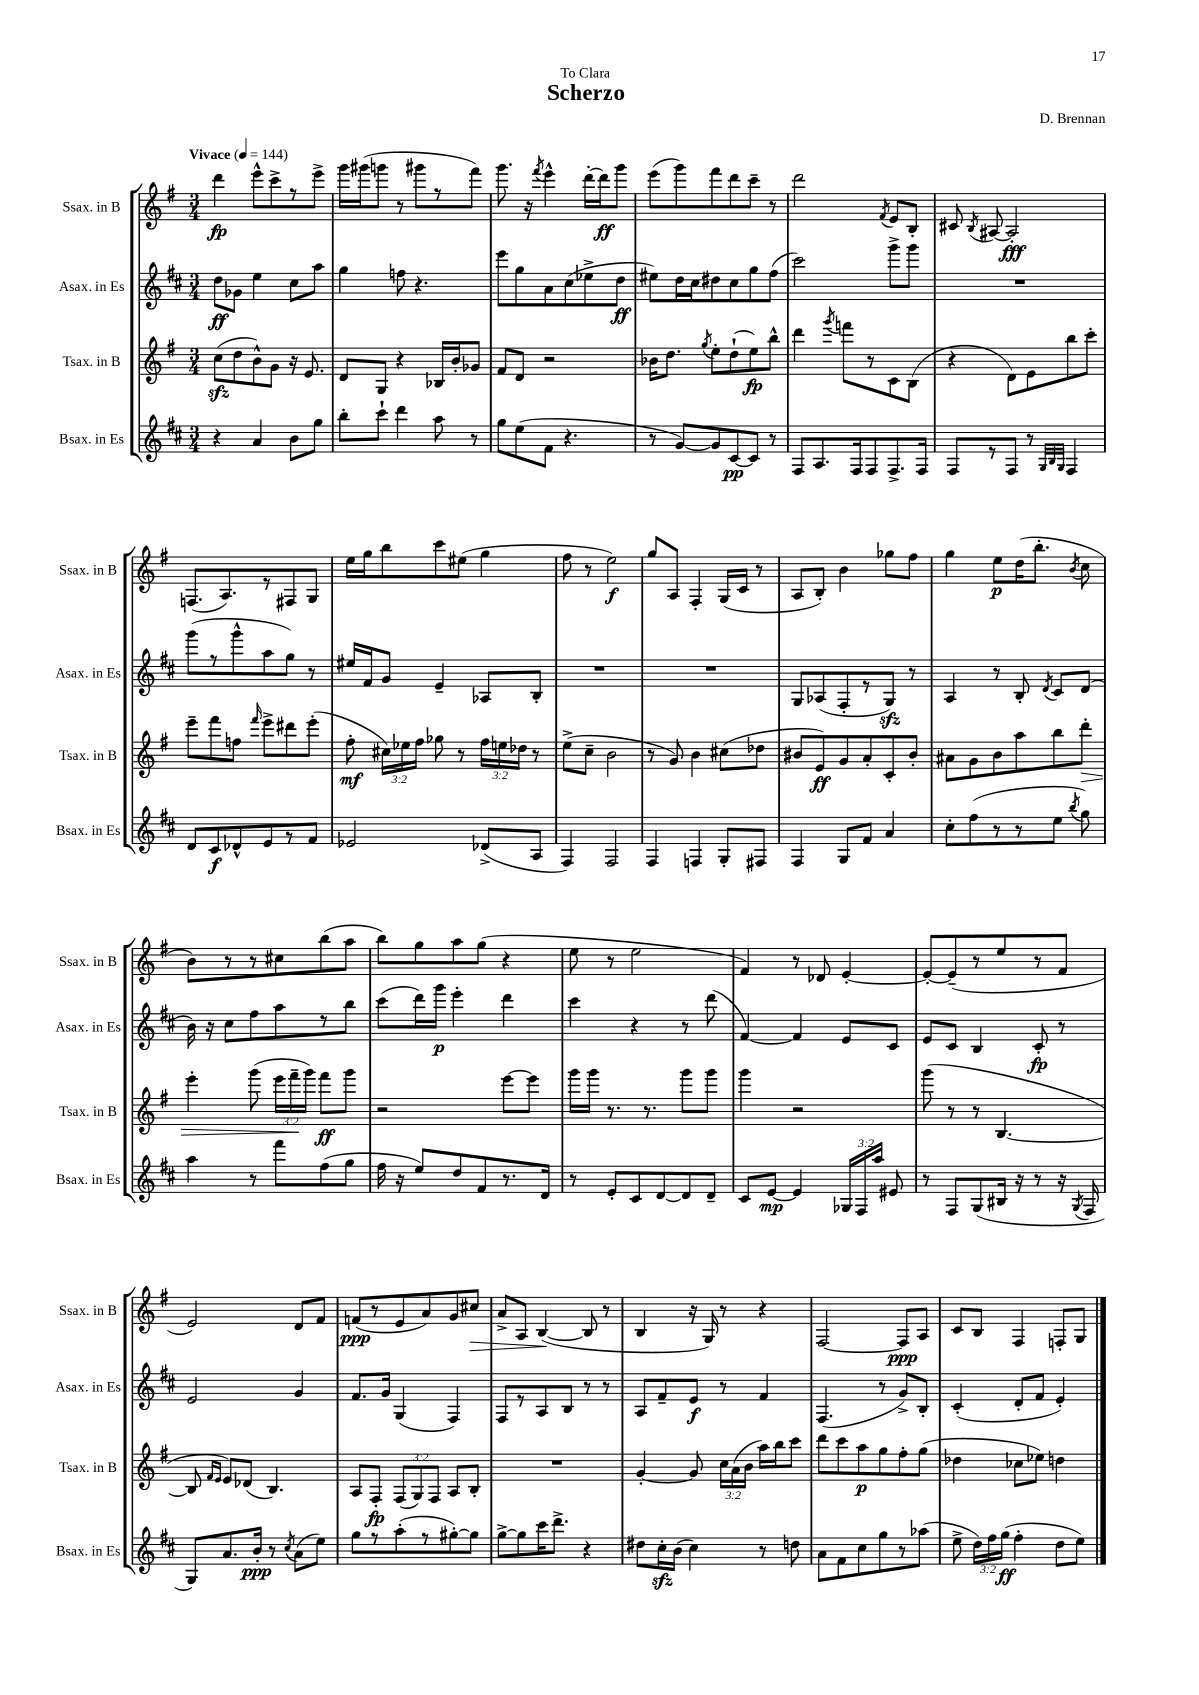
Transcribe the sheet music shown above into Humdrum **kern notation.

**kern	**dynam	**kern	**dynam	**kern	**dynam	**kern	**dynam
*part4	*part4	*part3	*part3	*part2	*part2	*part1	*part1
*staff4	*staff4	*staff3	*staff3	*staff2	*staff2	*staff1	*staff1
*I"Bsax. in Es	*	*I"Tsax. in B	*	*I"Asax. in Es	*	*I"Ssax. in B	*
*I'Bsax. in Es	*	*I'Tsax. in B	*	*I'Asax. in Es	*	*I'Ssax. in B	*
*clefG2	*	*clefG2	*	*clefG2	*	*clefG2	*
*k[f#c#]	*	*k[f#]	*	*k[f#c#]	*	*k[f#]	*
*M3/4	*	*M3/4	*	*M3/4	*	*M3/4	*
*MM144	*	*MM144	*	*MM144	*	*MM144	*
=1	=1	=1	=1	=1	=1	=1	=1
!	!	!	!	!	!	!LO:TX:a:B:t=Vivace	!
4r	.	(8cczz\L	.	8dd\L	ff	4ddd\	fp
.	.	8dd\	.	8g-X\J	.	.	.
4a/	.	8b^^\)	.	4ee\	.	8eee^^\L	.
.	.	8g\J	.	.	.	8ccc^\	.
8b\L	.	16r	.	8cc#\L	.	8r	.
.	.	8.e/	.	.	.	.	.
8gg\J	.	.	.	8aa\J	.	8eee^\J	.
=2	=2	=2	=2	=2	=2	=2	=2
8bb'\L	.	8d/L	.	4gg\	.	16ggg\LL	.
.	.	.	.	.	.	(16ggg#X\J	.
8ccc#`\J	.	8G/J	.	.	.	8gggn\J	.
4ddd\	.	4r	.	8ffn\	.	8r	.
.	.	.	.	4.r	.	8ggg#X\L	.
8aa\	.	16B-X/LL	.	.	.	8r	.
.	.	16b'/J	.	.	.	.	.
8r	.	8g-X/J	.	.	.	8fff#\J)	.
=3	=3	=3	=3	=3	=3	=3	=3
8gg\L	.	8f#/L	.	8eee\L	.	8.ggg\	.
(8ee\	.	8d/J	.	8gg\	.	.	.
.	.	.	.	.	.	16r	.
.	.	.	.	.	.	8qfff#/	.
8f#\J	.	2r	.	8a\	.	4eee^^\	.
4.r	.	.	.	(8cc#\	.	.	.
.	.	.	.	8ee-X^\	.	[16ddd'\LL	.
.	.	.	.	.	.	16ddd\J]	ff
.	.	.	.	8dd\J	ff	8ggg\J	.
=4	=4	=4	=4	=4	=4	=4	=4
8r	.	16b-X\KL	.	8ee#X\L)	.	(8eee\L	.
.	.	8.dd\J	.	.	.	.	.
[8g/L)	.	.	.	16dd\L	.	8ggg\)	.
.	.	.	.	16cc#\J	.	.	.
.	.	8qgg/	.	.	.	.	.
8g/]	.	8ee'\L	.	8dd#X\	.	8fff#\	.
[8c#/	pp	(8dd`\	.	8cc#\	.	8ddd\	.
8c#/J]	.	8ee\)	fp	8gg\	.	8ccc~\J	.
8r	.	8bb^^\J	.	(8ff#\J	.	8r	.
=5	=5	=5	=5	=5	=5	=5	=5
8F#/L	.	4ddd\	.	2ccc#\)	.	2ddd\	.
8.A/	.	.	.	.	.	.	.
.	.	8qggg/	.	.	.	.	.
.	.	8fffn\L	.	.	.	.	.
16F#/k	.	.	.	.	.	.	.
8F#/	.	8r	.	.	.	.	.
.	.	.	.	.	.	8qf#/	.
8.F#^/	.	8c\	.	8ggg^\L	.	8e/L	.
.	.	(8B\J	.	8ggg\J	.	8B'/J	.
16F#/Jk	.	.	.	.	.	.	.
=6	=6	=6	=6	=6	=6	=6	=6
8F#/L	.	4r	.	2.r	.	8c#X/	.
.	.	.	.	.	.	8qB/	.
8r	.	.	.	.	.	[8A#X/	.
8F#/J	.	8d\L)	.	.	.	2A#'/]	fff
8r	.	8e\	.	.	.	.	.
32qqG/LLL	.	.	.	.	.	.	.
32qqB/	.	.	.	.	.	.	.
32qqG/JJJ	.	.	.	.	.	.	.
4F#/	.	8bb\	.	.	.	.	.
.	.	8ccc'\J	.	.	.	.	.
!!LO:LB:g=z
=7	=7	=7	=7	=7	=7	=7	=7
8d/L	.	8eee~\L	.	(8ggg\L	.	(8.Fn/L	.
8c#/	f	8fff#\	.	8r	.	.	.
.	.	.	.	.	.	8.A/)	.
8d-X^^/	.	8ffn\J	.	8ggg^^\	.	.	.
.	.	16qqfff#/	.	.	.	.	.
8e/	.	8eee^\L	.	8aa\	.	8r	.
8r	.	8ddd#X\	.	8gg\J)	.	8F#X/	.
8f#/J	.	(8eee'\J	.	8r	.	8G/J	.
=8	=8	=8	=8	=8	=8	=8	=8
2e-X/	.	8ff#'\	mf	16ee#X/LL	.	16ee\LL	.
.	.	.	.	16f#/J	.	16gg\J	.
.	.	24cc#X\LL)	.	8g/J	.	8bb\	.
.	.	24ee-X\	.	.	.	.	.
.	.	24ff#\JJ	.	.	.	.	.
.	.	8gg-X\	.	4e~/	.	8ccc\	.
.	.	8r	.	.	.	(8ee#X\J	.
(8d-X^/L	.	24ff#\LL	.	8A-X/L	.	4gg\	.
.	.	24een\	.	.	.	.	.
.	.	24dd-X\JJ	.	.	.	.	.
8A/J	.	8r	.	8B'/J	.	.	.
=9	=9	=9	=9	=9	=9	=9	=9
4F#/)	.	(8ee^\L	.	2.r	.	8ff#\	.
.	.	8cc~\J	.	.	.	8r	.
2F#/	.	2b\	.	.	.	2ee\)	f
=10	=10	=10	=10	=10	=10	=10	=10
4F#/	.	8r	.	2.r	.	8gg/L	.
.	.	8g/)	.	.	.	8A/J	.
4Fn/	.	4b\	.	.	.	4F#'/	.
8G'/L	.	(8cc#X\L	.	.	.	(16G/LL	.
.	.	.	.	.	.	16c/JJ	.
8F#X/J	.	8dd-X\J	.	.	.	8r	.
=11	=11	=11	=11	=11	=11	=11	=11
4F#/	.	8b#X/L	.	8G/L	.	8A/L	.
.	.	8e/)	ff	(8A-X/	.	8B'/J)	.
8G/L	.	8g/	.	8F#'/	.	4b\	.
8f#/J	.	8a'/	.	8r	.	.	.
4a/	.	8c'/	.	8Gzz/J)	.	8gg-X\L	.
.	.	8b#'/J	.	8r	.	8ff#\J	.
=12	=12	=12	=12	=12	=12	=12	=12
8cc#'\L	.	8a#X\L	.	4A/	.	4gg\	.
(8ff#\	.	8g\	.	.	.	.	.
8r	.	8b\	.	8r	.	8ee\L	p
8r	.	8aa\	.	8B'/	.	(16dd\K	.
.	.	.	.	.	.	8.bb'\J	.
.	.	.	.	8qd/	.	.	.
8ee\J	.	8bb\	.	8c#/L	.	.	.
8qbb/	.	.	.	.	.	8qb/	.
!	!	!	!LO:HP:b	!	!	!	!
8gg\)	.	8ddd'\J	>	(8d/J	.	8cc\	.
!!LO:LB:g=z
=13	=13	=13	=13	=13	=13	=13	=13
4aa\	.	4eee'\	.	16b\)	.	8b\L)	.
.	.	.	.	16r	.	.	.
.	.	.	.	8cc#\L	.	8r	.
8r	.	(8ggg\	.	8ff#\	.	8r	.
8fff#\L	.	24eee\LL	.	8aa\	.	8cc#X\	.
.	.	24fff#~\	.	.	.	.	.
.	.	24ggg\JJ)	]	.	.	.	.
(8ff#\	.	8fff#\L	ff	8r	.	(8bb\	.
8gg\J	.	8ggg\J	.	8bb\J	.	8aa\J	.
=14	=14	=14	=14	=14	=14	=14	=14
16ff#\	.	2r	.	(8ccc#\L	.	8bb\L)	.
16r	.	.	.	.	.	.	.
8ee/L)	.	.	.	16ddd\L)	.	8gg\	.
.	.	.	.	16ggg\JJ	p	.	.
8dd/	.	.	.	4eee'\	.	8aa\	.
8f#/	.	.	.	.	.	(8gg\J	.
8.r	.	[8eee\L	.	4ddd\	.	4r	.
.	.	8eee\J]	.	.	.	.	.
16d/Jk	.	.	.	.	.	.	.
=15	=15	=15	=15	=15	=15	=15	=15
8r	.	16ggg\LL	.	4ccc#\	.	8ee\	.
.	.	16ggg\JJ	.	.	.	.	.
8e'/L	.	8.r	.	.	.	8r	.
8c#/	.	.	.	4r	.	2ee\	.
.	.	8.r	.	.	.	.	.
[8d/	.	.	.	.	.	.	.
8d/]	.	8ggg\L	.	8r	.	.	.
8d~/J	.	8ggg\J	.	(8ddd\	.	.	.
=16	=16	=16	=16	=16	=16	=16	=16
8c#/L	.	4ggg\	.	[4f#/)	.	4f#/)	.
[8e/J	mp	.	.	.	.	.	.
4e/]	.	2r	.	4f#/]	.	8r	.
.	.	.	.	.	.	8d-X/	.
24G-X/LL	.	.	.	8e/L	.	[4e'/	.
24F#/	.	.	.	.	.	.	.
24aa/JJ	.	.	.	.	.	.	.
8e#X/	.	.	.	8c#/J	.	.	.
=17	=17	=17	=17	=17	=17	=17	=17
8r	.	(8ggg\	.	8e/L	.	8e'/L_	.
8F#/L	.	8r	.	8c#/J	.	(8e~/]	.
(8G/	.	8r	.	4B/	.	8r	.
16B#X/Jk	.	[4.B/	.	.	.	8ee/	.
16r	.	.	.	.	.	.	.
8r	.	.	.	8c#'/	fp	8r	.
16r	.	.	.	8r	.	8f#/J	.
8qG/	.	.	.	.	.	.	.
16F#/	.	.	.	.	.	.	.
!!LO:LB:g=z
=18	=18	=18	=18	=18	=18	=18	=18
8G/L)	.	8B/]	.	2e/	.	2e/)	.
.	.	16qqf#/LL	.	.	.	.	.
.	.	16qqe/JJ	.	.	.	.	.
8.a/	.	8e/L)	.	.	.	.	.
.	.	(8d-X/J	.	.	.	.	.
16b'/Jk	ppp	.	.	.	.	.	.
8r	.	4.B/)	.	.	.	.	.
8qcc#/	.	.	.	.	.	.	.
(8a\L	.	.	.	4g/	.	8d/L	.
8ee\J)	.	.	.	.	.	8f#/J	.
=19	=19	=19	=19	=19	=19	=19	=19
8gg\L	.	8A/L	.	8.f#/L	.	(8fn/L	ppp
8r	.	8F#'/J	fp	.	.	8r	.
.	.	.	.	16g/Jk	.	.	.
(8aa'\	.	(12F#/L	.	(4G/	.	8e/	.
.	.	12G/)	.	.	.	.	.
8r	.	.	.	.	.	8a/)	.
.	.	12F#/J	.	.	.	.	.
[8gg#X'\)	.	8A/L	.	4F#/)	.	8g/	.
!	!	!	!	!	!	!	!LO:HP:b
8gg#\J]	.	8B'/J	.	.	.	8cc#X/J	>
=20	=20	=20	=20	=20	=20	=20	=20
[8gg^\L	.	2.r	.	8F#/L	.	8a^/L	.
8gg\]	.	.	.	8r	.	8A/J	.
16ccc#\K	.	.	.	8A/	.	([4B/	.
8.ddd^\J	.	.	.	.	.	.	.
.	.	.	.	8B/J	.	.	.
4r	.	.	.	8r	.	8B/]	]
.	.	.	.	8r	.	8r	.
=21	=21	=21	=21	=21	=21	=21	=21
8dd#X\L	.	[4g'/	.	8A/L	.	4B/	.
16cc#zz'\L	.	.	.	8f#~/	.	.	.
(16b\JJ	.	.	.	.	.	.	.
4cc#\)	.	8g/]	.	8e/J	f	16r	.
.	.	.	.	.	.	16G/)	.
.	.	24cc\LL	.	8r	.	8r	.
.	.	(24a\	.	.	.	.	.
.	.	24b\JJ	.	.	.	.	.
8r	.	16aa\LL)	.	4f#/	.	4r	.
.	.	16bb\J	.	.	.	.	.
8ddn\	.	8ccc\J	.	.	.	.	.
=22	=22	=22	=22	=22	=22	=22	=22
8a\L	.	8ddd\L	.	(4.F#/	.	[2F#/	.
8f#\	.	8ccc\	.	.	.	.	.
8cc#\	.	8aa\	p	.	.	.	.
8gg\	.	8gg\	.	8r	.	.	.
8r	.	8ff#'\	.	8g^/L)	.	8F#/L]	ppp
(8aa-X\J	.	(8gg\J	.	8B'/J	.	8A/J	.
=23	=23	=23	=23	=23	=23	=23	=23
8ee^\	.	4dd-X\	.	(4c#'/	.	8c/L	.
24dd\LL)	.	.	.	.	.	8B/J	.
24ff#\	.	.	.	.	.	.	.
(24gg\JJ	ff	.	.	.	.	.	.
4ff#'\	.	8cc-X\L	.	8d'/L	.	4F#/	.
.	.	8ee-X\J)	.	8f#/J	.	.	.
8dd\L	.	4ddn\	.	4e'/)	.	8Fn'/L	.
8ee\J)	.	.	.	.	.	8G/J	.
==	==	==	==	==	==	==	==
*-	*-	*-	*-	*-	*-	*-	*-
